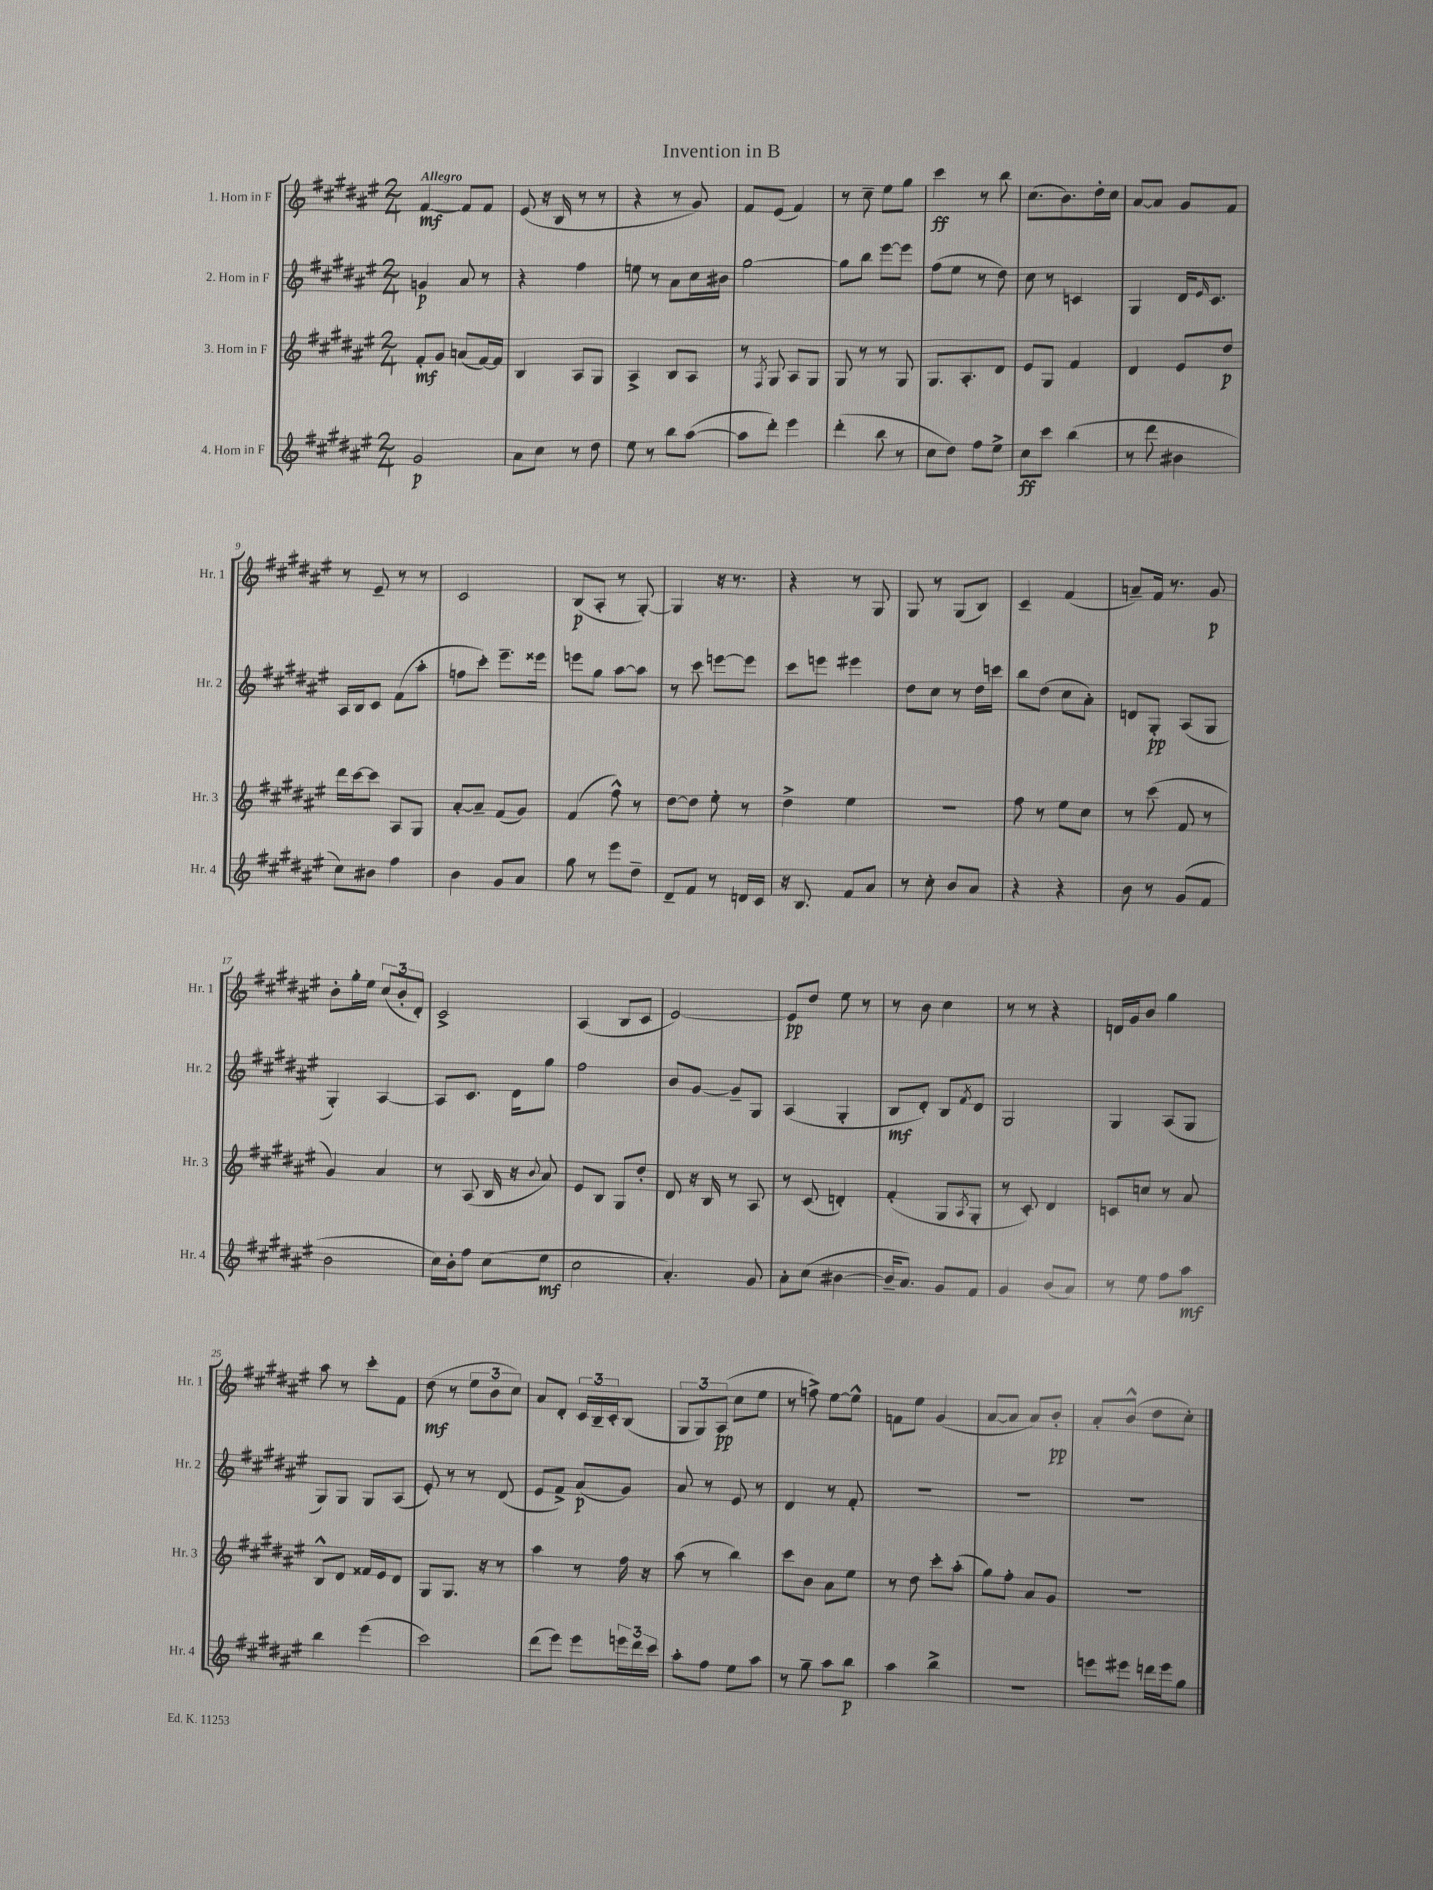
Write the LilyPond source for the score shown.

\header { title = "Invention in B" }
<<
\new StaffGroup <<
\new Staff = "s0" \with { instrumentName = "1. Horn in F" shortInstrumentName = "Hr. 1" } {
    \clef treble \key fis \major \numericTimeSignature \time 2/4 \tempo "Allegro"
    fis'4~\mf fis'8 fis'8 |
    eis'8( r16 b16 r8 r8 |
    r4 r8 gis'8) |
    fis'8 eis'8( fis'4) |
    r8 cis''8-- eis''8 gis''8 |
    cis'''4\ff r8 b''8 |
    cis''8.( b'8.) dis''16-. cis''16 |
    ais'8~ ais'8 gis'8 fis'8 |
    r8 eis'8-- r8 r8 |
    cis'2 |
    b8\p( ais8-. r8 gis8~-.) |
    gis4 r16 r8. |
    r4 r8 gis8 |
    gis8 r8 gis8( b8) |
    cis'4-- fis'4( |
    a'8--) fis'16 r8. gis'8\p |
    b'8-. gis''16-. eis''16 \tuplet 3/2 { cis''8( b'8-. dis'8-.) } |
    cis'2-> |
    ais4( b8 cis'8 |
    eis'2~) |
    eis'8\pp dis''8 eis''8 r8 |
    r8 b'8 cis''4 |
    r8 r8 r4 |
    d'16 gis'16 b'8 gis''4 |
    ais''8 r8 cis'''8-. fis'8 |
    dis''8\mf( r8 \tuplet 3/2 { eis''8 b'8 cis''8) } |
    ais'8 dis'8-. \tuplet 3/2 { cis'16 b16-- cis'16-. } b8( |
    \tuplet 3/2 { gis8 gis8) ais8\pp( } cis''8 eis''8 |
    r8 f''8->) eis''8~ eis''8-^ |
    f'8 eis''8 gis'4( |
    ais'8~ ais'8 ais'8) b'8-.\pp |
    ais'8-. b'8-^( dis''8 cis''8-.) \bar "|." |
}
\new Staff = "s1" \with { instrumentName = "2. Horn in F" shortInstrumentName = "Hr. 2" } {
    \clef treble \key fis \major \numericTimeSignature \time 2/4
    g'4\p ais'8 r8 |
    r4 fis''4 |
    e''8 r8 ais'8 cis''16 bis'16 |
    gis''2~ |
    gis''8 b''8 eis'''8~ eis'''8 |
    fis''8( eis''8 r8 dis''8) |
    cis''8 r8 c'4 |
    gis4 dis'16 \grace { eis'16 } cis'8. |
    ais16 b16 cis'8 fis'8( ais''8-. |
    f''8 cis'''8-.) eis'''8.-- eisis'''16 |
    e'''8 gis''8 ais''8~ ais''8 |
    r8 cis'''8 e'''8~ e'''8 |
    cis'''8 e'''8 eis'''4 |
    dis''8 cis''8 r8 dis''16 c'''16 |
    b''8 dis''8( cis''8 ais'8-.) |
    d'8 gis8-.\pp ais8( gis8 |
    gis4-.) ais4~ |
    ais8 cis'8. dis'16 gis''8 |
    fis''2 |
    b'8 gis'8~ gis'8-- gis8 |
    ais4( gis4-. |
    b8\mf dis'8-.) b8 \acciaccatura { fis'8 } dis'8 |
    gis2 |
    gis4 ais8( gis8 |
    gis8) gis8 gis8 ais8( |
    eis'8-.) r8 r8 dis'8( |
    eis'8 fis'8->) ais'8\p( gis'8) |
    ais'8 r8 eis'8 r8 |
    dis'4 r8 fis'8-. |
    R2 |
    R2 |
    R2 \bar "|." |
}
\new Staff = "s2" \with { instrumentName = "3. Horn in F" shortInstrumentName = "Hr. 3" } {
    \clef treble \key fis \major \numericTimeSignature \time 2/4
    fis'8-.\mf gis'8 a'8( fis'16~) fis'16 |
    b4 ais8 gis8 |
    ais4-> b8 ais8 |
    r8 \acciaccatura { fis8 } gis8 ais8 gis8 |
    gis8 r8 r8 gis8 |
    gis8. ais8.-. dis'8 |
    eis'8 gis8 fis'4 |
    dis'4 eis'8 dis''8\p |
    dis'''16 cis'''16~ cis'''8 ais8 gis8 |
    ais'8~-. ais'8-- fis'8( gis'8) |
    fis'4( fis''8-^) r8 |
    dis''8~ dis''8 eis''8-. r8 |
    dis''4-> eis''4 |
    r2 |
    fis''8 r8 eis''8 cis''8 |
    r8 cis'''8( fis'8 r8 |
    gis'4) ais'4 |
    r8 ais8( b16 r16 \appoggiatura { b'8 } ais'8) |
    eis'8 b8 gis8 dis''8-. |
    dis'8 r16 b16 r8 ais8 |
    r8 cis'8( d'4-.) |
    fis'4-.( gis8 \acciaccatura { ais8 } gis8-. |
    r8 cis'8-.) dis'4 |
    c'8 c''8 r8 ais'8 |
    b8-^ dis'8 fisis'16 eis'16 dis'8 |
    gis8 gis8. r16 r8 |
    ais''4 r8 fis''16 r16 |
    ais''8( r8 b''4) |
    cis'''8 b'8 ais'8 eis''8 |
    r8 dis''8 cis'''8-. ais''8-.( |
    gis''8) fis''8-. ais'8 gis'8 |
    r2 \bar "|." |
}
\new Staff = "s3" \with { instrumentName = "4. Horn in F" shortInstrumentName = "Hr. 4" } {
    \clef treble \key fis \major \numericTimeSignature \time 2/4
    gis'2\p |
    ais'8 cis''8 r8 dis''8 |
    eis''8 r8 b''8 ais''8~( |
    ais''8 dis'''8-.) eis'''4 |
    dis'''4-.( b''8 r8 |
    cis''8 dis''8) fis''8 eis''8-> |
    cis''8\ff cis'''8 b''4( |
    r8 dis'''8 bis'4 |
    cis''8) bis'8 fis''4 |
    b'4 gis'8 ais'8 |
    gis''8 r8 eis'''8 dis''8-- |
    dis'8-- fis'8 r8 d'16 cis'16 |
    r16 b8. fis'8 ais'8 |
    r8 cis''8-. b'8 ais'8 |
    r4 r4 |
    b'8 r8 gis'8( fis'8 |
    b'2 |
    cis''16) b'16-. fis''8 cis''8( eis''8\mf |
    cis''2 |
    ais'4.-.) gis'8 |
    ais'8-. cis''8( bis'4~ |
    bis'16-- ais'8.) gis'8 fis'8 |
    gis'4 b'8( ais'8) |
    r8 eis''8 fis''8 ais''8\mf |
    b''4 eis'''4( |
    cis'''2) |
    dis'''8( eis'''8) eis'''8 \tuplet 3/2 { e'''16 dis'''16 cis'''16 } |
    ais''8-. fis''8 eis''8 ais''8 |
    r8 gis''8-- ais''8 b''8\p |
    ais''4 b''4-> |
    r2 |
    e'''8 eis'''8 d'''16 eis'''16 gis''8 \bar "|." |
}
>>
>>
